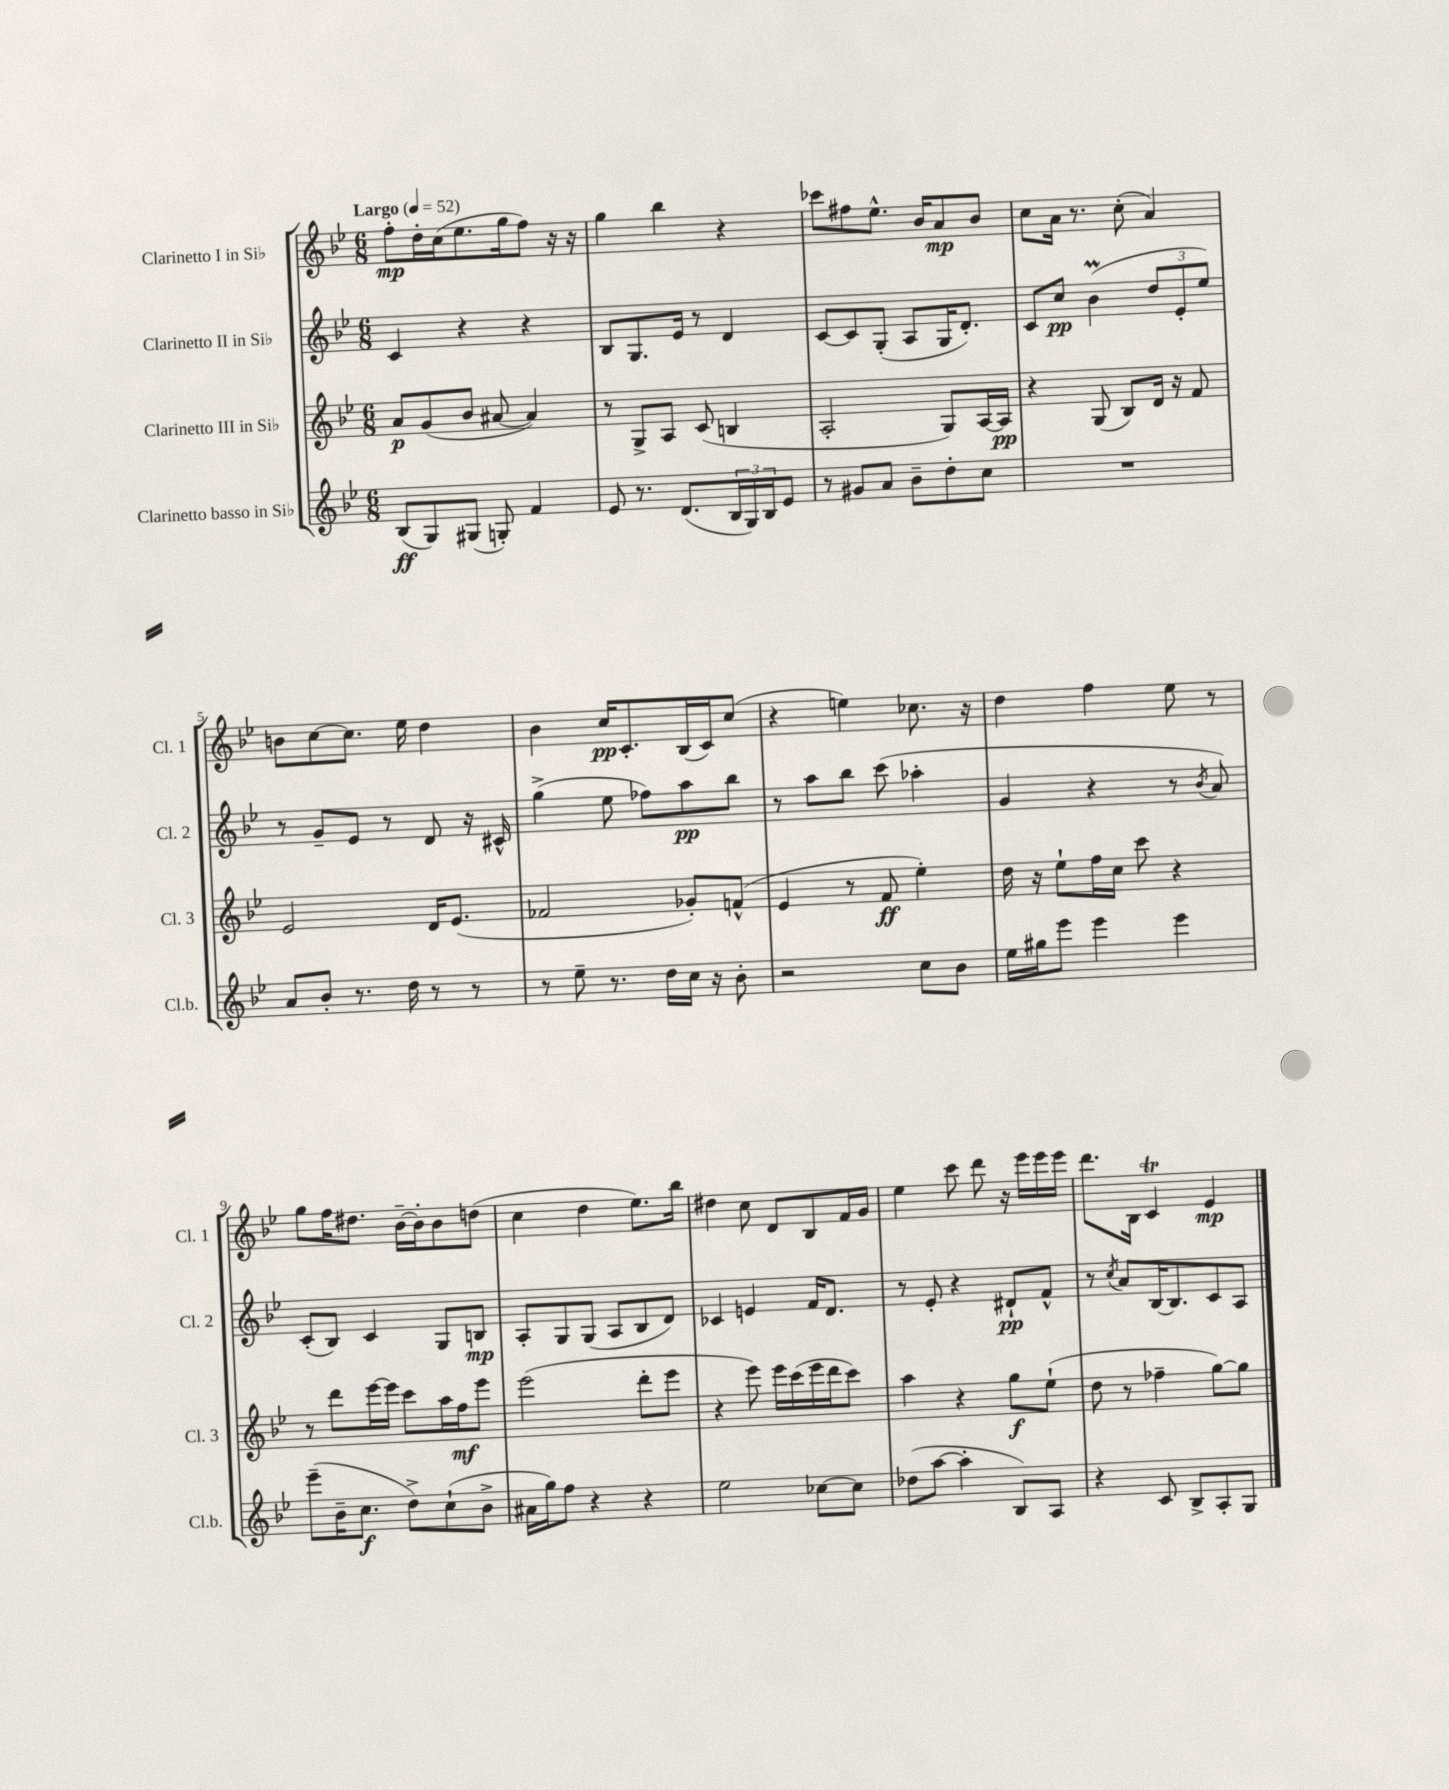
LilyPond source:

<<
\new StaffGroup <<
\new Staff = "s0" \with { instrumentName = "Clarinetto I in Sib" shortInstrumentName = "Cl. 1" } {
    \clef treble \key bes \major \numericTimeSignature \time 6/8 \tempo "Largo" 4 = 52
    f''8-.\mp d''16-. c''16( ees''8. g''16 f''8) r16 r16 |
    g''4 bes''4 r4 |
    ces'''8 fis''8 ees''8.-^ bes'16 a'8\mp bes'8 |
    c''8 a'16 r8. c''8-.( a'4) |
    b'8 c''8~ c''8. ees''16 d''4 |
    bes'4 c''16\pp c'8.-. bes16( c'16) c''8( |
    r4 e''4) ces''8. r16 |
    d''4 f''4 ees''8 r8 |
    g''8 f''16 dis''8. bes'16~-- bes'16-. bes'8 d''8( |
    c''4 d''4 ees''8.) bes''16 |
    dis''4 c''8 d'8 bes8 f'16 g'16 |
    ees''4 c'''8 d'''8 r16 ees'''16 ees'''16 ees'''16 |
    d'''8. bes16 c'4\trill ees'4\mp \bar "|." |
}
\new Staff = "s1" \with { instrumentName = "Clarinetto II in Sib" shortInstrumentName = "Cl. 2" } {
    \clef treble \key bes \major \numericTimeSignature \time 6/8
    c'4 r4 r4 |
    bes8 g8. ees'16 r8 d'4 |
    c'8~ c'8 g8-.( a8 g16 d'8.-.) |
    c'8 c''8\pp bes'4\prall( \tuplet 3/2 { d''8 ees'8-. ees''8) } |
    r8 g'8-- ees'8 r8 d'8 r16 cis'16-^ |
    g''4->( ees''8 fes''8) a''8\pp bes''8 |
    r8 a''8 bes''8 c'''8( aes''4-. |
    g'4 r4 r8 \acciaccatura { bes'8 } a'8) |
    c'8-.( bes8) c'4 g8 b8\mp |
    a8-. g8 g8( a8 bes8 d'8) |
    ces'4 e'4 f'16 d'8. |
    r8 ees'8-. r4 dis'8-!\pp f'8-^ |
    r8 \acciaccatura { c''8 } a'8 bes16~ bes8. c'8 a8 \bar "|." |
}
\new Staff = "s2" \with { instrumentName = "Clarinetto III in Sib" shortInstrumentName = "Cl. 3" } {
    \clef treble \key bes \major \numericTimeSignature \time 6/8
    a'8\p g'8( bes'8 ais'8~ ais'4) |
    r8 g8-> a8 c'8( b4 |
    a2-. g8) a16~ a16\pp |
    r4 g8( bes8) d'16 r16 f'8 |
    ees'2 d'16 ees'8.( |
    fes'2 ges'8-.) f'8-^( |
    ees'4 r8 f'8\ff ees''4-.) |
    d''16 r16 ees''8-! f''16 c''16 c'''8 r4 |
    r8 d'''8 ees'''16~ ees'''16 c'''8 a''16 f''16\mf ees'''8 |
    ees'''2( d'''8-. ees'''8 |
    r4 ees'''8) ees'''16 c'''16( ees'''16 d'''16 c'''8) |
    a''4 r4 g''8\f ees''8-!( |
    d''8 r8 fes''4-- g''8~) g''8 \bar "|." |
}
\new Staff = "s3" \with { instrumentName = "Clarinetto basso in Sib" shortInstrumentName = "Cl.b." } {
    \clef treble \key bes \major \numericTimeSignature \time 6/8
    bes8\ff( g8) gis8( g8-.) f'4 |
    ees'8 r8. d'8.( \tuplet 3/2 { bes16 g16) bes16 } ees'8 |
    r8 gis'8 a'8 bes'8-- d''8-. c''8 |
    R2. |
    a'8 bes'8-. r8. d''16 r8 r8 |
    r8 ees''8-- r8. d''16 c''16 r16 bes'8-. |
    r2 c''8 bes'8 |
    ees''16 gis''16 ees'''8 ees'''4 ees'''4 |
    ees'''8--( bes'16-- c''8.\f d''8->) c''8-!( bes'8-> |
    ais'16 g''16) f''8 r4 r4 |
    ees''2 ces''8~ ces''8 |
    des''8( a''8~ a''4-. bes8) a8 |
    r4 c'8 bes8-> a8-. g8 \bar "|." |
}
>>
>>
